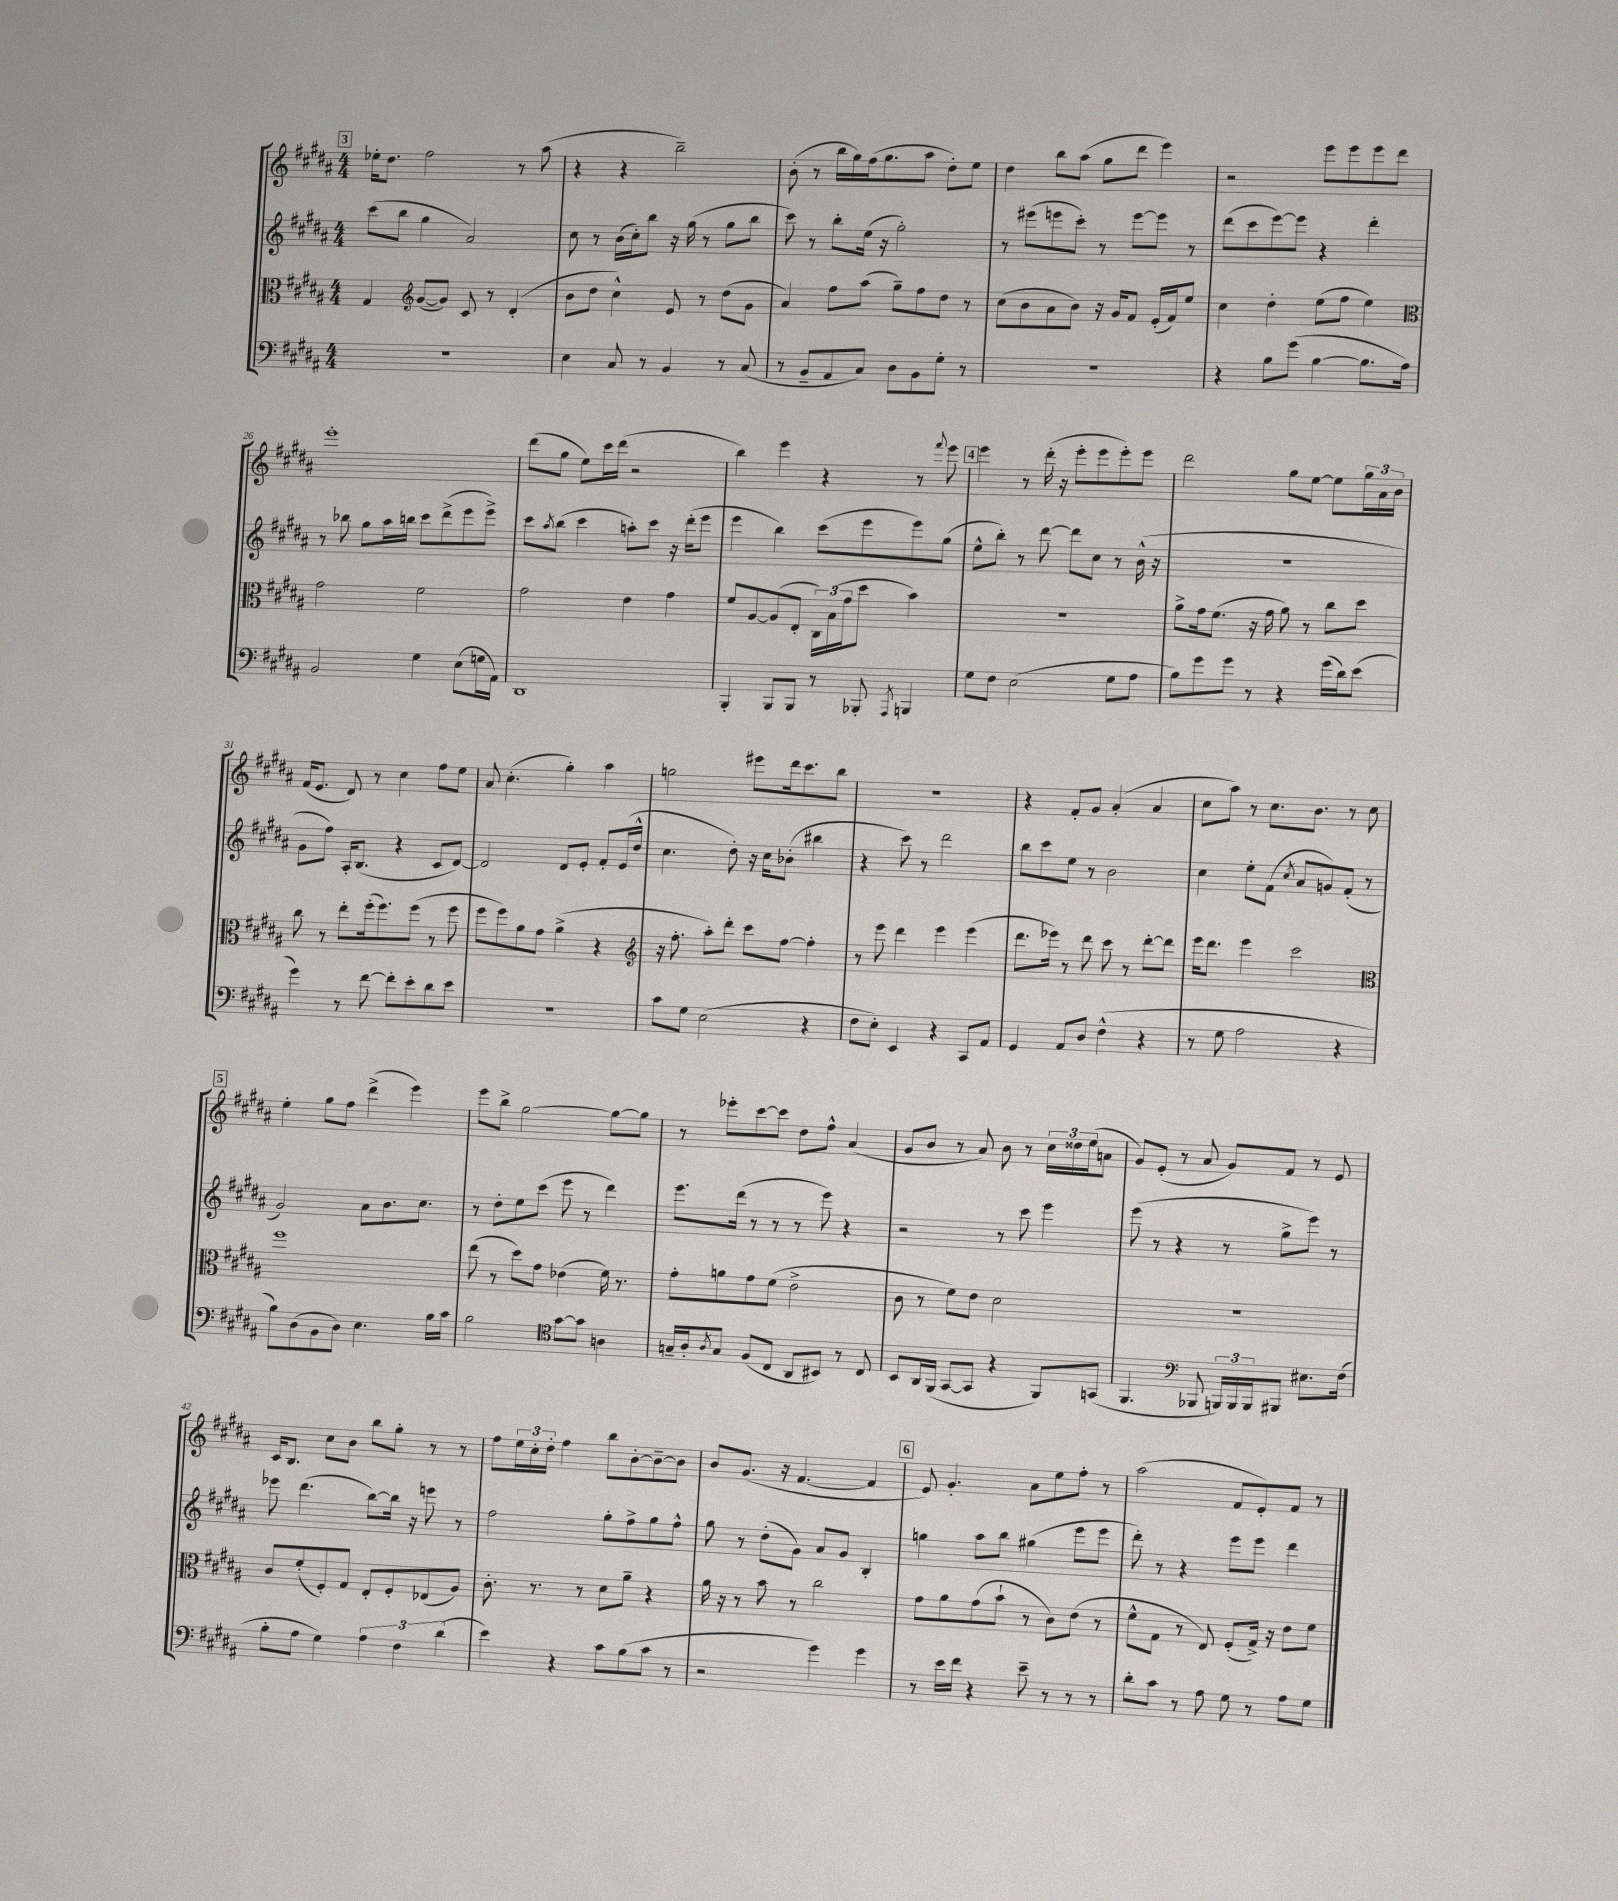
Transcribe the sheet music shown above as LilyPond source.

<<
\new StaffGroup <<
\new Staff = "s0" {
    \clef treble \key b \major \numericTimeSignature \time 4/4
    \mark \markup { \box "3" } ees''16-. dis''8. fis''2 r8 ais''8( |
    r4 r4 b''2--) |
    b'8-.( r8 b''16 gis''16) fis''16( gis''8. ais''8 dis''8-.) e''8 |
    dis''4 b''8 ais''8( gis''8 dis'''8 e'''4) |
    r2 e'''8 e'''8 e'''8 dis'''8 |
    e'''1-. |
    dis'''8( gis''8 e''8) cis'''16 dis'''16( r2 |
    b''4) e'''4 r4 r8 \appoggiatura { fis'''8 } e'''8 |
    \mark \markup { \box "4" } e'''4 r8 dis'''16-.( r16 e'''8-. e'''8 e'''8-.) e'''8 |
    dis'''2 gis''8 e''8~ e''8 \tuplet 3/2 { gis''16 ais'16 b'16 } |
    fis'16( e'8. dis'8) r8 cis''4 fis''8 e''8 |
    ais'8 cis''4.-.( gis''4-.) ais''4 |
    g''2 eis'''8 dis'''16 cis'''8. b''8 |
    R1 |
    r4 fis'8-. gis'8 ais'4-.( ais'4 |
    cis''8 ais''8) r8 cis''8. b'8. r8 cis''8 |
    \mark \markup { \box "5" } e''4-. gis''8 fis''8 dis'''4->( e'''4) |
    e'''8 b''8-> gis''2~ gis''8~ gis''8 |
    r8 ees'''8-. cis'''8~ cis'''8 dis''8 fis''8-^ ais'4( |
    gis'8 b'8 r8 ais'8) b'8 r8 \tuplet 3/2 { cis''16 disis''16 e''16( } a'8 |
    gis'8) e'8-.( r8 ais'8 gis'8) fis'8 r8 e'8 |
    cis'16 b8. cis''8 b'8 b''8 gis''8-. r8 r8 |
    fis''8 \tuplet 3/2 { e''16 cis''16-. dis''16-. } fis''4 b''8 b'8~-. b'8~-- b'8 |
    b'8 gis'8.( r16 fis'4.~ fis'4 |
    \mark \markup { \box "6" } e'8) gis'4.-. ais'8 e''8 fis''8-. r8 |
    ais''2( fis'8 e'8-.) fis'8 r8 \bar "|." |
}
\new Staff = "s1" {
    \clef treble \key b \major \numericTimeSignature \time 4/4
    \mark \markup { \box "3" } cis'''8( b''8 gis''4 ais'2) |
    cis''8 r8 b'16( cis''16-.) b''8 r16 gis''16( r8 gis''8 b''8 |
    cis'''8) r8 b''8-. e''16( r16 gis''2-.) |
    r8 eis'''8( e'''8 cis'''8-.) r8 e'''8~ e'''8 r8 |
    dis'''8( cis'''8 e'''8~) e'''8 r4 dis'''4-. |
    r8 bes''8 gis''8 ais''16 b''16 cis'''8 dis'''8->( e'''8 e'''8->) |
    cis'''8 \acciaccatura { ais''8 } b''8( cis'''4 a''8-.) cis'''8 r16 dis'''16-.( e'''8 |
    e'''4 b''4) cis'''8( e'''8 e'''8) gis''8( |
    \mark \markup { \box "4" } e''8-^ b''8-.) r8 dis'''8~ dis'''8 cis''8 r8 b'16-^( r16 |
    r1 |
    gis'8 fis''8) ais16-. b8.( r4 cis'8 dis'8~) |
    dis'2 dis'8 e'8-. fis'8-. e'16( dis''16-^ |
    cis''4. dis''8-.) r16 cis''16 bes'8-.( bis''4 |
    r4 cis'''8) r8 dis'''2 |
    b''8 cis'''8 e''8 r8 b'2 |
    cis''4 e''8-. fis'8( \acciaccatura { cis''8 } ais'8 g'8) fis'8-.( r8 |
    \mark \markup { \box "5" } gis'2) ais'8 b'8. cis''8. |
    r8 dis''8-. e''8 cis'''8( e'''8 r8 dis'''4) |
    e'''8. dis'''16( r8 r8 r8 e'''8) r4 |
    r2 r8 cis'''8 e'''4 |
    e'''8( r8 r4 r8 gis''8-> e'''8) r8 |
    ees'''8 dis'''4.( b''8~) b''16 r16 e'''8 r8 |
    fis''2 gis''8-. fis''8-> gis''8 fis''8-^ |
    gis''8 r8 dis''8-.( gis'8) ais'8 gis'8 b4-. |
    \mark \markup { \box "6" } g''4 ais''8 b''8 gis''4( e'''8 e'''8 |
    dis'''8-.) r8 r4 e'''8 e'''8 dis'''4 \bar "|." |
}
\new Staff = "s2" {
    \clef alto \key b \major \numericTimeSignature \time 4/4
    \mark \markup { \box "3" } gis4 \clef treble gis'8~( gis'8) cis'8 r8 dis'4-.( |
    b'8 dis''8 cis''4-^) e'8 r8 dis''8( gis'8 |
    ais'4) fis''8 ais''8( gis''8--) fis''8 dis''8 r8 |
    cis''8( b'8 ais'8 b'8) r16 gis'16 fis'8 e'16-.( fis'16) e''8 |
    cis''4 dis''4-. e''8( fis''8 e''4) |
    \clef alto gis'2 fis'2 |
    gis'2 e'4 gis'4 |
    fis'8 ais8~ ais8( e8-. \tuplet 3/2 { cis16) b16( gis'16 } dis''8 b'4) |
    \mark \markup { \box "4" } R1 |
    ais'8-> gis'16 fis'8.( r16 gis'16 ais'8) r8 cis''8 dis''8 |
    cis''8 r8 e''8-. fis''16-.( fis''8.) fis''8( r8 fis''8 |
    fis''8 fis''8) ais'8 gis'8 ais'4->( r4 |
    \clef treble r16 fis''8.-. ais''8-.) dis'''8-. cis'''8 fis''8~ fis''4-. |
    r8 e'''8 dis'''4 e'''4 e'''4( |
    dis'''8. ees'''16) r8 dis'''8 cis'''8 r8 dis'''8~-. dis'''8 |
    e'''16 dis'''8. e'''4 cis'''2 |
    \mark \markup { \box "5" } \clef alto fis''1 |
    e''8( r8 dis''8) gis'8 ees'4( fis'16) r8. |
    gis'8-. a'8 gis'8 fis'8( e'2-> |
    cis'8 r8 fis'8) e'8 dis'2 |
    R1 |
    cis'8 fis'8-.( fis8-.) gis8 e8-. fis8-. ees8( ais8) |
    cis'8.-. r8. r8 dis'8 ais'8-- r4 |
    ais'16 r16 r8 b'8 r8 cis''2 |
    \mark \markup { \box "6" } gis'8 ais'8 gis'8( b'8-! r8 cis'8) e'8( r8 |
    fis'8-^ gis8 r8 e8) fis8-.( gis16->) r16 e'8 fis'8 \bar "|." |
}
\new Staff = "s3" {
    \clef bass \key b \major \numericTimeSignature \time 4/4
    \mark \markup { \box "3" } R1 |
    e4 cis8 r8 b,4 r8 cis8( |
    r8 b,8-- ais,8 cis8) dis8 b,8 gis8-. r8 |
    R1 |
    r4 b8 gis'8( b4~ b8. ais16) |
    b,2 gis4 e8( g16 ais,16) |
    dis,1 |
    b,,4-. b,,8 b,,8 r8 bes,,8-. \acciaccatura { ais,,8 } b,,4 |
    \mark \markup { \box "4" } gis8 fis8 e2( gis8 ais8 |
    b8) gis'8 gis'8 r8 r4 gis'16( dis'16) e'8( |
    gis'4) r8 fis'8~ fis'8-. e'8-. dis'8 e'8 |
    R1 |
    cis'8 gis8 e2( r4 |
    fis8 e8-.) e,4 r4 cis,8 ais,8 |
    gis,4 ais,8 dis8 fis4-^( r4 |
    r8 gis8 ais2 r4 |
    \mark \markup { \box "5" } b8) dis8( b,8 dis8) e4. b16 cis'16 |
    b2 \clef tenor gis'8~ gis'8 a4 |
    g16-- ais16-. \acciaccatura { ais8 } g8 fis8( cis8 ais,8 bis,8) r8 cis8 |
    b,8 ais,16 fis,16( gis,8~ gis,8 r4 fis,8) g,8( |
    fis,4. \clef bass bes,,8 \tuplet 3/2 { b,,16) b,,16 b,,16 } bis,,8 eis8. fis16( |
    b8-. ais8 gis4) \tuplet 3/2 { ais4 fis4 dis'4( } |
    e'4) r4 cis'8 b8( cis'8 r8 |
    r2 gis'4) gis'4 |
    \mark \markup { \box "6" } r8 e'16 fis'16 r4 e'8-- r8 r8 r8 |
    dis'8-. cis'8 r8 ais8 gis8 r8 ais8 gis8 \bar "|." |
}
>>
>>
\layout { \context { \Score currentBarNumber = #21 } }
